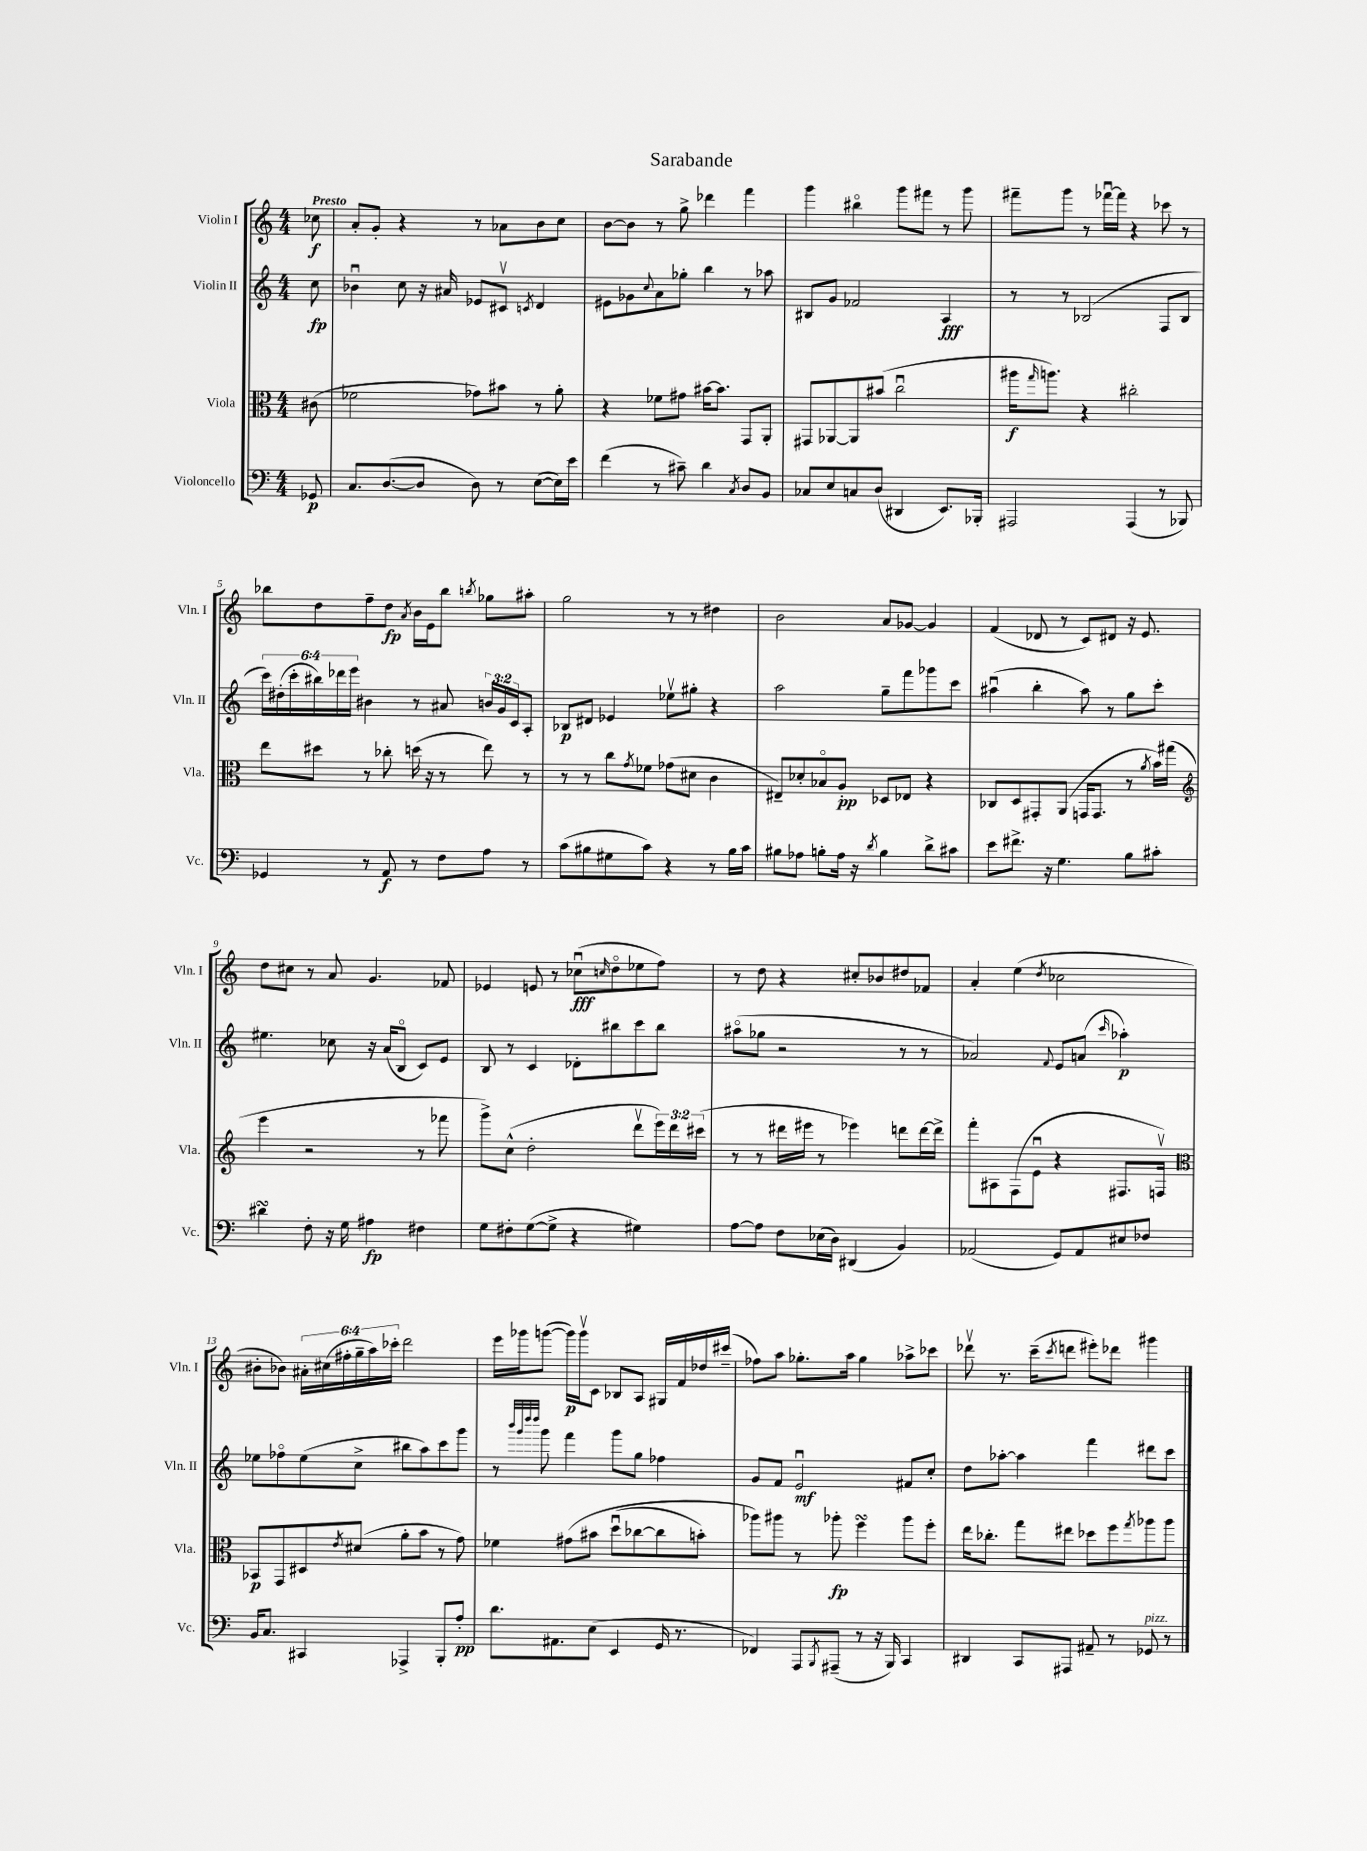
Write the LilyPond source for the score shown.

\header { title = "Sarabande" }
<<
\new StaffGroup <<
\new Staff = "s0" \with { instrumentName = "Violin I" shortInstrumentName = "Vln. I" } {
    \clef treble \key c \major \numericTimeSignature \time 4/4 \override Staff.TupletNumber.text = #tuplet-number::calc-fraction-text \partial 8 \tempo "Presto"
    ces''8\f |
    a'8-. g'8-. r4 r8 aes'8 b'8 c''8 |
    b'8~ b'8 r8 g''8-> des'''4 f'''4 |
    g'''4 bis''4\flageolet g'''8 fis'''8 r8 g'''8 |
    fis'''8-- g'''8 r8 fes'''16~\downbow fes'''16 r4 ces'''8 r8 |
    bes''8 d''8 f''8-- d''8\fp \acciaccatura { a'8 } b'16 e'16 bes''8 \acciaccatura { b''8 } ges''8 ais''8-. |
    g''2 r8 r8 dis''4 |
    b'2 a'8 ges'8~ ges'4 |
    f'4( des'8 r8 c'8) dis'8 r16 e'8. |
    d''8 cis''8 r8 a'8 g'4. fes'8 |
    ees'4 e'8 r8 ces''8\downbow\fff( \grace { c''16 } d''8\flageolet ees''8 f''8) |
    r8 d''8 r4 cis''8-. bes'8 dis''8 fes'8 |
    a'4-. e''4( \acciaccatura { d''8 } ces''2 |
    bis'8-. bes'8) \tuplet 6/4 { ais'16-. cis''16( fis''16-. g''16-- a''16) ces'''16-. } d'''2 |
    e'''16 ges'''16 g'''8~( g'''16\p) g'''16\upbow c'8 bes8 a8 gis16 f'16 des''16 cis'''16--( |
    fes''8) a''8 ges''8.-. a''16 ges''4 aes''8-> ces'''8 |
    des'''8\upbow r8. c'''16--( \acciaccatura { c'''8 } d'''8 eis'''8-.) des'''8 gis'''4 \bar "|." |
}
\new Staff = "s1" \with { instrumentName = "Violin II" shortInstrumentName = "Vln. II" } {
    \clef treble \key c \major \numericTimeSignature \time 4/4 \override Staff.TupletNumber.text = #tuplet-number::calc-fraction-text \partial 8
    c''8\fp |
    bes'4\downbow c''8 r16 ais'16 ees'8 cis'8\upbow \acciaccatura { c'8 } d'4 |
    eis'8 ges'8 \appoggiatura { c''8 } a'8 ges''8-. b''4 r8 aes''8 |
    bis8 g'8 fes'2 a4\fff |
    r8 r8 bes2( f8 bes8 |
    \tuplet 6/4 { c'''16) dis''16-.( c'''16-. bis''16) des'''16 e'''16 } bis'4 r8 ais'8 \tuplet 3/2 { b'16 g'16 c'16 } a8-. |
    bes8\p dis'8 ees'4 ees''8\upbow gis''8-. r4 |
    a''2 g''8-- f'''8 ges'''8 c'''8 |
    ais''4\downbow( b''4-. ais''8) r8 g''8 c'''8-. |
    eis''4. ces''8 r16 a'16( b8\flageolet c'8) e'8 |
    b8 r8 c'4 des'8-. bis''8 c'''8 bis''8 |
    ais''8\flageolet( ges''8 r2 r8 r8 |
    aes'2) \appoggiatura { f'8 } e'8 a'8( \grace { c'''16 } aes''4-.\p) |
    ees''8 fes''8\flageolet ees''8( c''8-> bis''8 a''8) c'''8 g'''8 |
    r8 \grace { b'''32 g'''32 d''''32 d''''32 } g'''8 f'''4 g'''8 g''8 fes''4 |
    g'8 f'8 e'2\downbow\mf fis'8 c''8-. |
    d''8 aes''8~-. aes''4 f'''4 dis'''8 c'''8 \bar "|." |
}
\new Staff = "s2" \with { instrumentName = "Viola" shortInstrumentName = "Vla." } {
    \clef alto \key c \major \numericTimeSignature \time 4/4 \override Staff.TupletNumber.text = #tuplet-number::calc-fraction-text \partial 8
    cis'8( |
    fes'2 ges'8) bis'8 r8 a'8-. |
    r4 fes'8 gis'8 bis'16~ bis'8. g,8 a,8-. |
    gis,8 aes,8~ aes,8 bis'8( c''2\downbow |
    ais''16\f \grace { g''16 } a''8.) r4 cis''2-. |
    e''8 dis''8 r8 ces''8-. d''16( r16 r8 e''8) r8 |
    r8 r8 c''8 \acciaccatura { g'8 } fes'8 ges'8( dis'8 c'4 |
    eis8--) des'8-. bes8\flageolet a8-.\pp des8 ees8 r4 |
    ces8 d8 gis,8-. a,8( g,16 g,8. r8 \acciaccatura { a'8 } b'16) gis''16( |
    \clef treble e'''4 r2 r8 fes'''8 |
    g'''8->) c''8-^( d''2-. d'''8\upbow \tuplet 3/2 { e'''16) d'''16 cis'''16( } |
    r8 r8 dis'''16 eis'''16 r8 ees'''4) d'''8 d'''16~ d'''16-> |
    f'''8-. ais8 f8( e'8\downbow r4 fis8. f16\upbow) |
    \clef alto bes,8\p g,8 dis8 \acciaccatura { e'8 } dis'8( a'8-. b'8 r8 g'8) |
    fes'4 gis'8\( bis'8 d''8\downbow( ces''8~ ces''8 b'8-.) |
    aes''8\) ais''8 r8 aes''8-.\fp f''4\turn aes''8 f''8-. |
    e''16 ces''8.-. g''8 eis''8 des''8 f''8 \acciaccatura { g''8 } aes''8 aes''8 \bar "|." |
}
\new Staff = "s3" \with { instrumentName = "Violoncello" shortInstrumentName = "Vc." } {
    \clef bass \key c \major \numericTimeSignature \time 4/4 \partial 8
    ges,8\p |
    c8. d8.~( d8 d8) r8 e8~( e16) e'16 |
    f'4( r8 cis'8--) d'4 \acciaccatura { c8 } d8 b,8 |
    ces8 e8 c8 d8( dis,4 e,8.) bes,,16-. |
    ais,,2 ais,,4( r8 bes,,8) |
    ges,4 r8 a,8\f r8 f8 a8 r8 |
    c'8( bis8 gis8 c'8) r4 r8 bis16 c'16 |
    bis8 aes8 b8-. aes16 r16 \acciaccatura { d'8 } b4 d'8-> cis'8 |
    e'8 fis'8.-> r16 g4. b8 cis'8-. |
    dis'4\turn f8-. r16 g16 ais4\fp fis4 |
    g8 fis8-. g8~( g8-> r4 gis4) |
    a8~ a8 f8 ees16( d16) dis,4( b,4) |
    aes,2( g,8) aes,8 eis8 fes8 |
    b,16 c8. cis,4 aes,,4-> b,,8-. a8-.\pp |
    d'8. ais,8. e8( e,4 g,16 r8. |
    fes,4) a,,8 \acciaccatura { b,,8 } ais,,8--( r8 r16 b,,16) c,4 |
    dis,4 c,8 ais,,8 ais,8-- r8 ges,8^\markup { \italic "pizz." } r8 \bar "|." |
}
>>
>>
